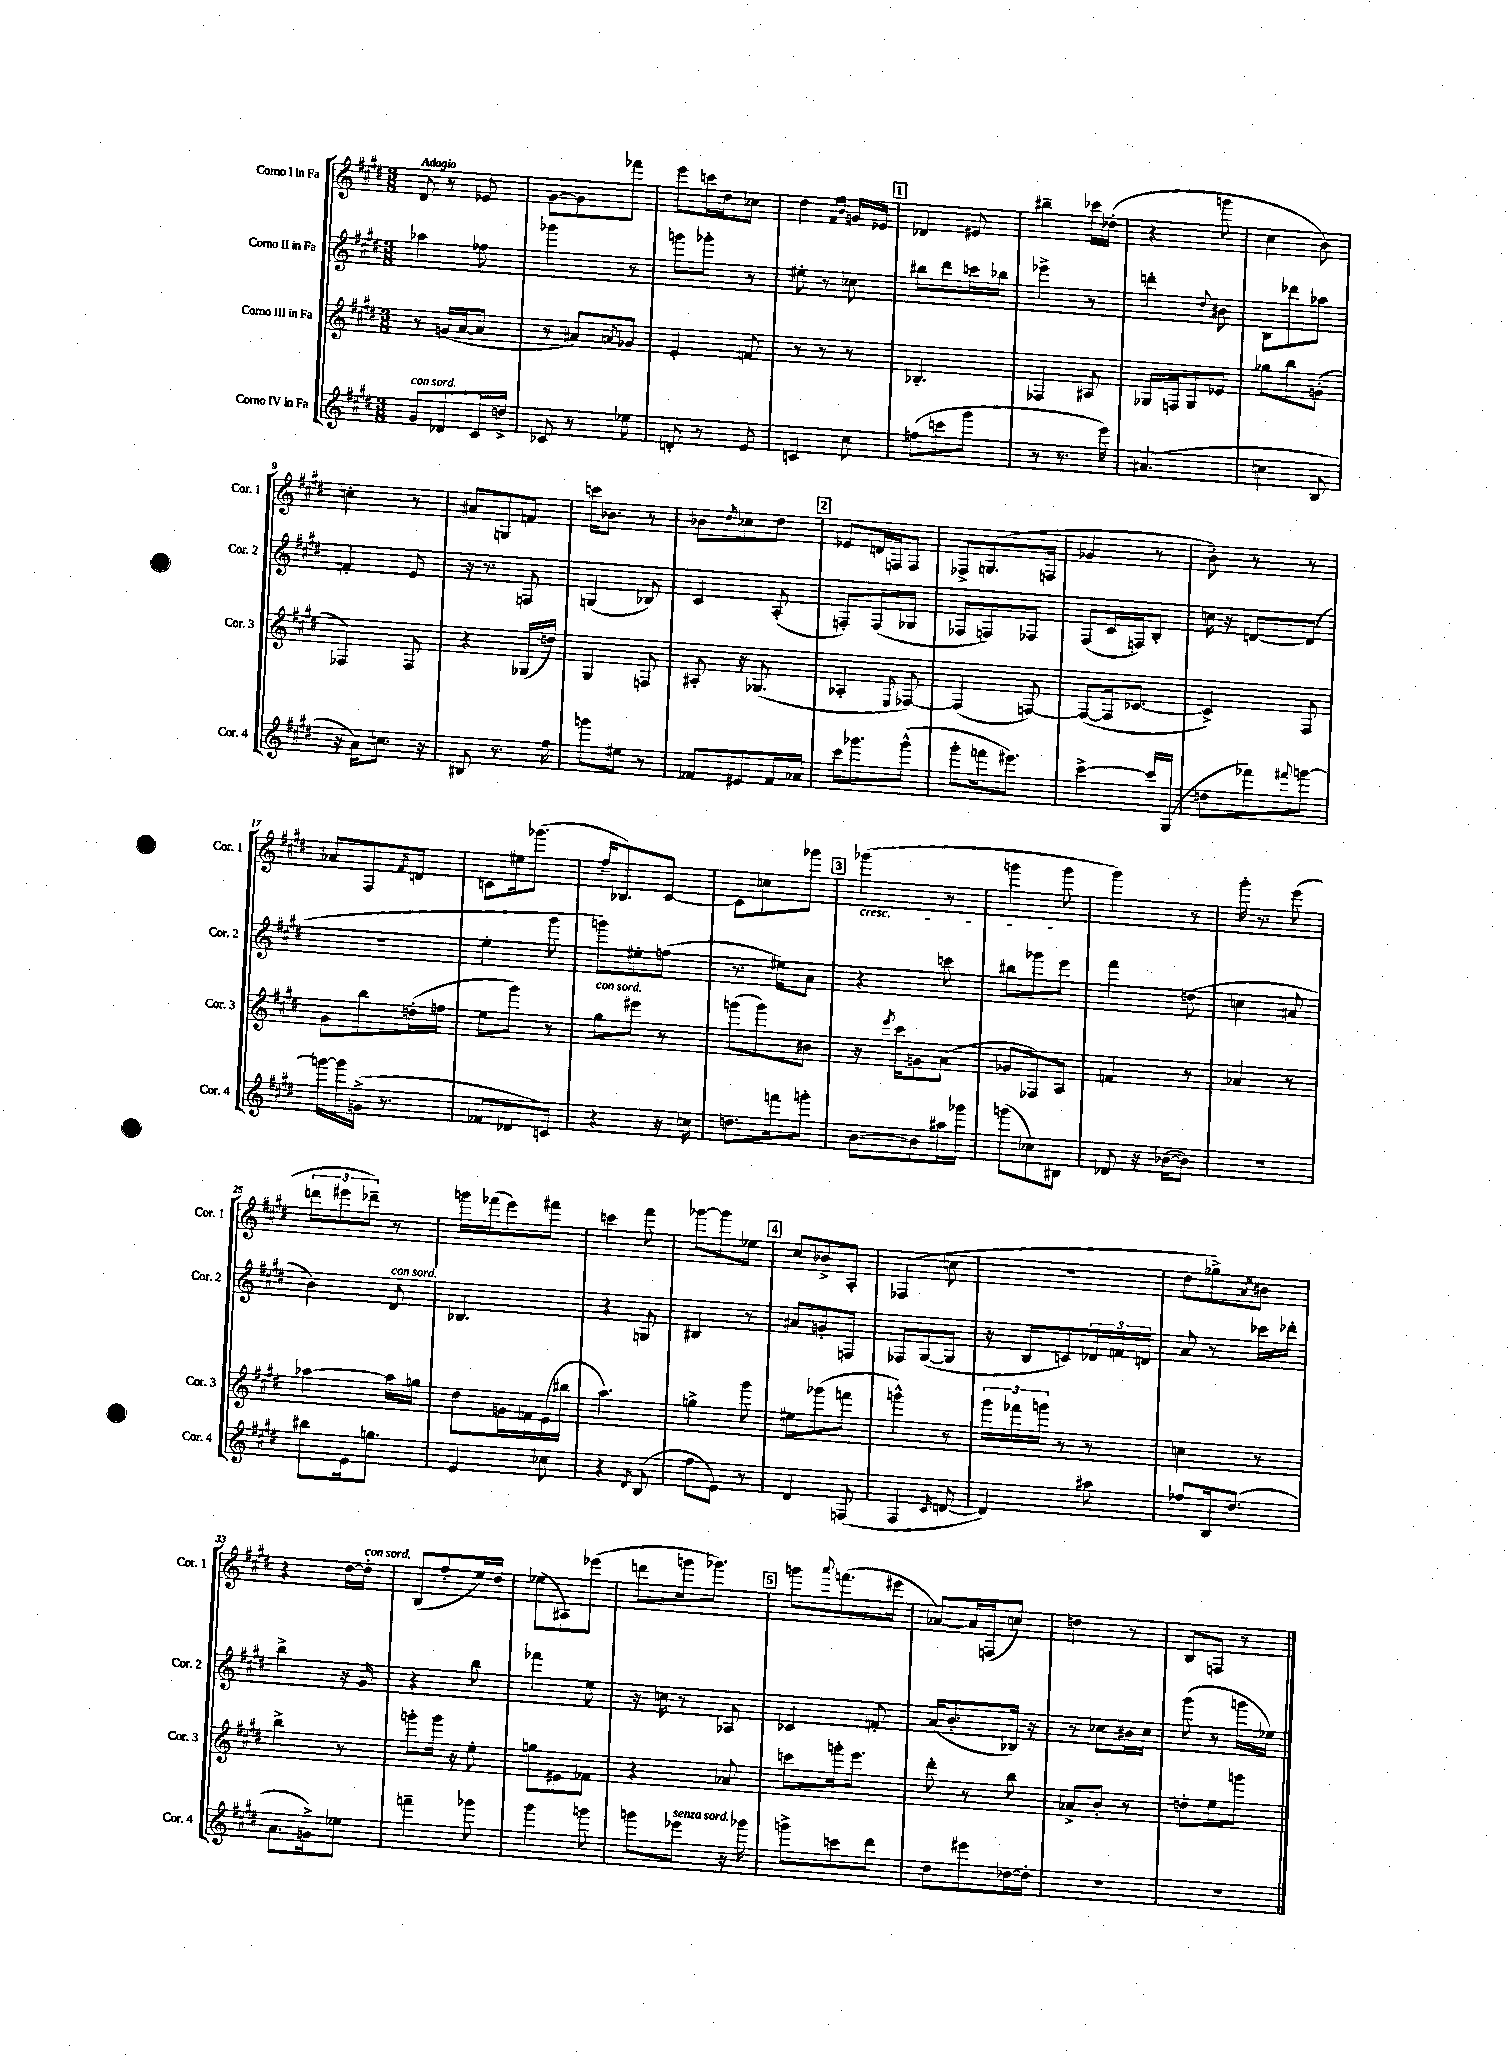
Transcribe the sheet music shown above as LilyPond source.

<<
\new StaffGroup <<
\new Staff = "s0" \with { instrumentName = "Corno I in Fa" shortInstrumentName = "Cor. 1" } {
    \clef treble \key e \major \numericTimeSignature \time 3/8 \tempo "Adagio"
    dis'8 r8 ees'8 |
    gis'8~ gis'8 fes'''8 |
    e'''8 c'''16 dis''16 ces''8 |
    dis''4 \grace { fis'16 b'16 } g'16 ees'16 |
    \mark \markup { \box "1" } des'4 eis'8 |
    bis''4-- ces'''16 des''16-.( |
    r4 g'''8 |
    cis''4 b'8) |
    c''4-. r8 |
    ais'8 g8 f'8 |
    c'''16 bes'8. r8 |
    bes'8 \acciaccatura { dis''8 } ces''8 dis''8 |
    \mark \markup { \box "2" } ees'8 d'16 f16 f8 |
    fes8-> g8.( f16 |
    ges'4 r8 |
    b'8-.) r8 r8 |
    aes'8 fis8 \acciaccatura { fis'8 } d'8 |
    c'8 eis''16 ges'''8.( |
    fis''16-- bes8.) cis'8~ |
    cis'8 c''8 ges'''8 |
    \mark \markup { \box "3" } ges'''4\cresc( r8 |
    g'''4 g'''8\! |
    gis'''4) r8 |
    gis'''16-. r8. e'''8( |
    \tuplet 3/2 { d'''8 eis'''8 des'''8--) } r8 |
    g'''16 fes'''16( e'''8) fis'''8 |
    c'''4 fis'''8 |
    ges'''8~ ges'''8 ees''8 |
    \mark \markup { \box "4" } cis''8 bes'8-> a8-. |
    fes4( c''8 |
    R4. |
    dis''8 ges''8->) \acciaccatura { a'8 } bis'8 |
    r4 dis''16~ dis''16-.^\markup { \italic "con sord." } |
    b8( fis''8-. e''16) dis''16 |
    ees''8( ais8) ees'''8( |
    d'''8 g'''16 ges'''8.) |
    \mark \markup { \box "5" } g'''8 \appoggiatura { a'''8 } f'''8.( eis'''16 |
    aes'8~) aes'16 f16( c''8) |
    d''4 r8 |
    b8 f8 r8 \bar "|." |
}
\new Staff = "s1" \with { instrumentName = "Corno II in Fa" shortInstrumentName = "Cor. 2" } {
    \clef treble \key e \major \numericTimeSignature \time 3/8
    aes''4 fes''8 |
    ges'''4 r8 |
    g'''8 ges'''8-. r8 |
    eis''8-. r8 ces''8 |
    \mark \markup { \box "1" } bis''8 dis'''8 c'''16 bes''16 |
    ees'''4-> r8 |
    d'''4-. \appoggiatura { dis''8 } bis'8 |
    b8 des'''8 aes''8 |
    f'4-. e'8 |
    r16 r8. f8 |
    g4( bes8) |
    cis'4 a8-.( |
    \mark \markup { \box "2" } f8-.) f8( ges8 |
    fes8 f8) fes8 |
    fis8( cis'16 f16) b8-. |
    c''16 r16 d'8~ d'8( |
    R4. |
    e''4-. gis'''8 |
    g'''8) eis''8-. f''8( |
    r8. eis''16) a'8 |
    \mark \markup { \box "3" } r4 c'''8 |
    bis''8 ges'''8 e'''8 |
    fis'''4 d''8( |
    c''4 ais'8 |
    b'4) dis'8^\markup { \italic "con sord." } |
    bes4. |
    r4 g8 |
    bis4 r8 |
    \mark \markup { \box "4" } ais'8 g'8-. f8 |
    fes8 gis8~( gis8 |
    r16 b16 c'8) \tuplet 3/2 { des'16 f'16 d'16 } |
    a'8 r8 ces'''16 des'''16-. |
    b''4-> r16 gis'16 |
    r4 b''8 |
    fes'''4 e''8 |
    r16 c''16 r8 aes8 |
    \mark \markup { \box "5" } ces'4 f'8-. |
    a'16( b'8.-. bes16) r16 |
    r8 ces''8 bis'16 ces''16 |
    gis'''8( r8 g'''16 ees''16) \bar "|." |
}
\new Staff = "s2" \with { instrumentName = "Corno III in Fa" shortInstrumentName = "Cor. 3" } {
    \clef treble \key e \major \numericTimeSignature \time 3/8
    r8 g'16( a'16~ a'8 |
    r8 ais'8) \acciaccatura { a'8 } ges'8 |
    e'4-. f'8 |
    r8 r8 r8 |
    \mark \markup { \box "1" } bes4.-. |
    fes4 ais8 |
    ges16 f16 ges8 ees'8 |
    ges''8 b''8 g'8-.( |
    fes4) fes8 |
    r4 ges16( d''16) |
    gis4 f8 |
    ais8-. r16 ges8.( |
    \mark \markup { \box "2" } aes4-. \appoggiatura { e8 } fes8~) |
    fes4( f8~) |
    f8~( f16 ces'8.~ |
    ces'4->) fis8 |
    gis'8 b''8 d''16-.( f''16 |
    e''8 gis'''8) r8 |
    gis''8^\markup { \italic "con sord." } eis'''8 r8 |
    g'''8( g'''8) bis'8 |
    \mark \markup { \box "3" } r16 \acciaccatura { e'''8 } cis'''16 g'8 a'8( |
    ges'8 fes8) a8 |
    f'4 r8 |
    aes'4 r8 |
    aes''4~ aes''16 g''16 |
    dis''8 g'16 f'16 e'16( bis''16 |
    a''4.) |
    g''4-> gis'''8 |
    \mark \markup { \box "4" } eis''8 ges'''8( f'''8 |
    g'''4-^) r8 |
    \tuplet 3/2 { gis'''16 fes'''16 g'''16 } r8 r8 |
    c''4 r8 |
    b''4-> r8 |
    g'''8-. g'''16 r16 e''8-. |
    g''8 eis'8 fes'8 |
    r4 aes'8 |
    \mark \markup { \box "5" } c'''8 g'''16-. e'''8. |
    dis'''8-. r8 b''8 |
    aes'8-> b'8-. r8 |
    d''8-. e''8 g'''8 \bar "|." |
}
\new Staff = "s3" \with { instrumentName = "Corno IV in Fa" shortInstrumentName = "Cor. 4" } {
    \clef treble \key e \major \numericTimeSignature \time 3/8
    gis'8^\markup { \italic "con sord." } des'8 cis'16 d''16-> |
    ces'8 r8 ees''8 |
    d'8-. r8 e'8 |
    c'4 cis''8 |
    \mark \markup { \box "1" } f''8( c'''8 gis'''8 |
    r8 r8. e'''16) |
    ais'4.( |
    c''4 b8 |
    r16 a'16) c''8. r16 |
    bis8 r8. fis''16 |
    g'''8 eis''8 r8 |
    fes'8 eis'8 fes'16 aes'16 |
    \mark \markup { \box "2" } cis'''16 ges'''8. ges'''8-^( |
    gis'''8-. f'''16 eis'''8.) |
    cis'''4~-> cis'''16 gis16( |
    d''8 fes'''8) \appoggiatura { fis'''8 } g'''8~ |
    g'''16~ g'''16 g'16->( r8. |
    fes'8 des'8 c'8) |
    r4 r16 c''16 |
    d''8. f'''16 g'''8-. |
    \mark \markup { \box "3" } b'8~ b'8 ais''16 ges'''16 |
    g'''8( ces''8) bis8 |
    des'8 r16 bes'16~( bes'8) |
    R4. |
    bis''8 e'16 g''8. |
    e'4 ces''8 |
    r4 \acciaccatura { dis'8 } b8( |
    fis''8 e'8) r8 |
    \mark \markup { \box "4" } dis'4 f8( |
    fis4 \grace { cis'16 } d'8~ |
    d'4) ais''8 |
    fes''8 b16 dis''8.( |
    a'8. g'16->) ees''8 |
    f'''4-- ges'''8 |
    gis'''4 g'''8 |
    g'''8 ees'''8^\markup { \italic "senza sord." } r16 ges'''16 |
    \mark \markup { \box "5" } g'''8-> c'''8 dis'''8 |
    dis''8 eis'''8 des''16~ des''16-. |
    R4. |
    R4. \bar "|." |
}
>>
>>
